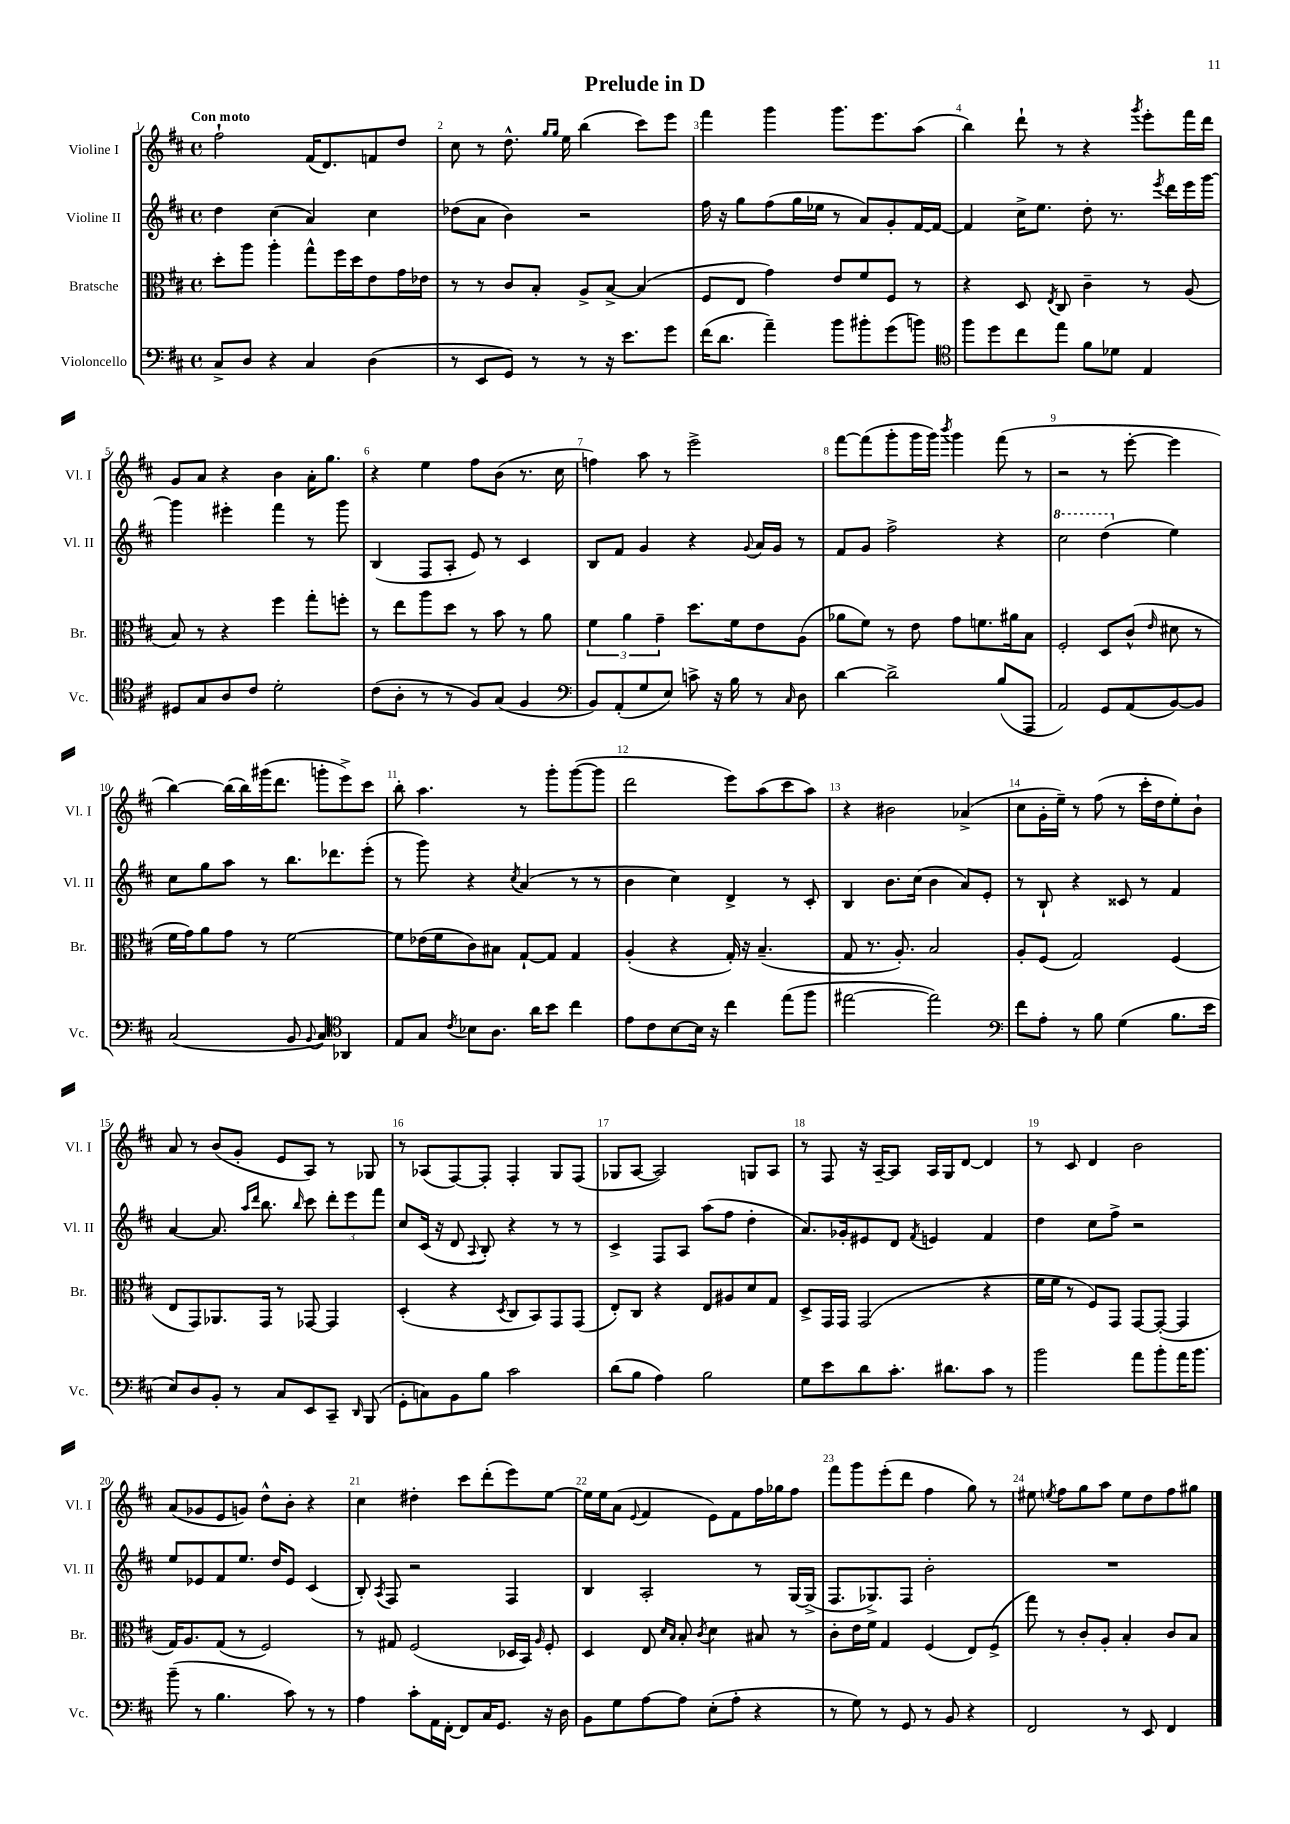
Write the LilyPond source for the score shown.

\header { title = "Prelude in D" }
<<
\new StaffGroup <<
\new Staff = "s0" \with { instrumentName = "Violine I" shortInstrumentName = "Vl. I" } {
    \clef treble \key d \major \defaultTimeSignature \time 4/4 \tempo "Con moto"
    \autoBeamOff fis''2-! fis'16[( d'8.) f'8 d''8] |
    cis''8 r8 d''8.-^ \grace { g''16[ g''16] } e''16 b''4( cis'''8[) e'''8] |
    fis'''4 g'''4 g'''8.[ e'''8. a''8]( |
    b''4) d'''8-! r8 r4 \acciaccatura { g'''8 } e'''8[-. fis'''16 d'''16] |
    g'8[ a'8] r4 b'4 a'16[-. g''8.] |
    r4 e''4 fis''8[ b'8]( r8. cis''16 |
    f''4) a''8 r8 e'''2-> |
    fis'''8[~ fis'''8( g'''8-. g'''16 g'''16]) \acciaccatura { b'''8 } g'''4 fis'''8( r8 |
    r2 r8 e'''8~-. e'''4 |
    b''4~) b''16[( b''16) gis'''16( d'''8.] g'''8[-. e'''8->) cis'''8] |
    b''8-. a''4. r8 g'''8[-. g'''8~( g'''8] |
    d'''2 e'''8[) a''8( cis'''8 a''8]) |
    r4 bis'2 aes'4->( |
    cis''8[ g'16-. e''16]--) r8 fis''8( r8 cis'''16[-. d''16 e''8-.) b'8]-! |
    a'8 r8 b'8[( g'8]-. e'8[ a8]) r8 ges8 |
    r8 aes8[( fis8~) fis8]-. fis4-. g8[ fis8]( |
    ges8[ a8]~ a2) g8[ a8] |
    r8 fis8 r16 a16[~-- a8] a16[ g16 d'8]~ d'4 |
    r8 cis'8 d'4 b'2 |
    a'8[( ges'8 e'8 g'8]) d''8[-^ b'8]-. r4 |
    cis''4 dis''4-. cis'''8[ d'''8-.( e'''8) e''8]~ |
    e''16[ e''16 a'8]( \appoggiatura { e'8 } fis'4 e'8[) fis'8 fis''16 ges''16 fis''8] |
    fis'''8[ g'''8 e'''8-.( d'''8] fis''4 g''8) r8 |
    eis''8 \acciaccatura { e''8 } fis''8[ g''8 a''8] e''8[ d''8 fis''8 gis''8] \bar "|." |
}
\new Staff = "s1" \with { instrumentName = "Violine II" shortInstrumentName = "Vl. II" } {
    \clef treble \key d \major \defaultTimeSignature \time 4/4
    \autoBeamOff d''4 cis''4( a'4) cis''4 |
    des''8[( a'8] b'4) r2 |
    fis''16 r16 g''8[ fis''8( g''16 ees''16] r8 a'8[) g'8-. fis'16~ fis'16]~ |
    fis'4 cis''16[-> e''8.] d''8-. r8. \acciaccatura { e'''8 } d'''16[ e'''16 g'''16]~ |
    g'''4 eis'''4-. fis'''4 r8 g'''8 |
    b4( fis8[ a8]-. e'8) r8 cis'4 |
    b8[ fis'8] g'4 r4 \appoggiatura { g'8 } a'16[ g'16] r8 |
    fis'8[ g'8] fis''2-> r4 |
    \ottava #1 cis'''2 d'''4( \ottava #0 e''4) |
    cis''8[ g''8 a''8] r8 b''8.[ des'''8. e'''8]-.( |
    r8 g'''8) r4 \acciaccatura { cis''8 } a'4( r8 r8 |
    b'4 cis''4) d'4-> r8 cis'8-. |
    b4 b'8.[ cis''16]( b'4 a'8[) e'8]-. |
    r8 b8-! r4 cisis'8 r8 fis'4 |
    a'4~ a'8. \grace { a''16[ d'''16] } b''8. \grace { b''16 } cis'''8 \tuplet 3/2 { d'''8[-. e'''8 fis'''8] } |
    cis''8[ cis'16]( r16 d'8 \appoggiatura { a8 } b8-.) r4 r8 r8 |
    cis'4-> fis8[ a8] a''8[( fis''8] d''4-. |
    a'8.[) ges'16-. eis'8 d'8] \acciaccatura { fis'8 } e'4 fis'4 |
    d''4 cis''8[ fis''8]-> r2 |
    e''8[ ees'8 fis'8 e''8.] d''16[ ees'8] cis'4( |
    b8-.) \acciaccatura { a8 } fis8 r2 fis4 |
    b4 a2-. r8 g16[~ g16]->( |
    fis8.[ ges8.->) fis8] b'2-. |
    R1 \bar "|." |
}
\new Staff = "s2" \with { instrumentName = "Bratsche" shortInstrumentName = "Br." } {
    \clef alto \key d \major \defaultTimeSignature \time 4/4
    \autoBeamOff d''8[-. a''8] a''4-. g''8[-^ fis''16 d''16 e'8 g'16 ees'16] |
    r8 r8 cis'8[ b8]-. a8[-> b8]~-> b4( |
    fis8[ e8] g'4) e'8[ fis'8 fis8] r8 |
    r4 d8 \acciaccatura { e8 } cis8 cis'4-- r8 a8( |
    b8) r8 r4 fis''4 g''8[-. f''8]-. |
    r8 e''8[ a''8 d''8] r8 b'8 r8 a'8 |
    \tuplet 3/2 { fis'4 a'4 g'4-- } d''8.[ fis'16 e'8 a8]( |
    aes'8[ fis'8]) r8 e'8 g'8[ f'8. ais'16 b8] |
    fis2-. d8[ cis'8]-^( \grace { e'16 } dis'8 r8 |
    fis'16[ g'16) a'8 g'8] r8 fis'2~ |
    fis'8[ ees'16( fis'16 cis'8) bis8] g8[~-! g8] g4 |
    a4-.( r4 g16-.) r16 b4.--( |
    g8 r8. a8.-.) b2 |
    a8[-. fis8]( g2) fis4( |
    e8[ g,8) aes,8. g,16] r8 ges,8~ ges,4 |
    d4-.( r4 \acciaccatura { d8 } cis8[ b,8) g,8 g,8]( |
    e8[-.) cis8] r4 e8[ ais8 d'8 g8] |
    d8[-> g,16 g,16] g,2( r4 |
    fis'16[ fis'16] r8 fis8[) g,8] g,8[~ g,8]~-.( g,4 |
    g16[) a8. g8]( r8 fis2) |
    r8 gis8 fis2( des16[ b,16]) \grace { a16 } fis8-. |
    d4 e8 \grace { d'16[ b16] } b8-. \acciaccatura { cis'8 } d'4 bis8 r8 |
    cis'8[-. e'16 fis'16] g4 fis4( e8[) fis8]->( |
    g''8) r8 cis'8[-. a8]-. b4-. cis'8[ b8] \bar "|." |
}
\new Staff = "s3" \with { instrumentName = "Violoncello" shortInstrumentName = "Vc." } {
    \clef bass \key d \major \defaultTimeSignature \time 4/4
    \autoBeamOff cis8[-> d8] r4 cis4 d4( |
    r8 e,8[ g,8]) r8 r8 r16 e'8.[ g'8] |
    fis'16[( d'8.] a'4--) b'8[ bis'8-. g'8( b'8]) |
    \clef tenor fis''8[ d''8 cis''8 e''8] fis'8[ des'8] e4 |
    dis8[ g8 a8 cis'8] d'2-. |
    cis'8[( a8]-. r8 r8 fis8[) g8]( fis4 |
    \clef bass b,8[) a,8-.( g8 e8]) c'8-> r16 b16 r8 \grace { cis16 } d8 |
    d'4~ d'2-> b8[( a,,8] |
    a,2) g,8[ a,8( b,8~) b,8] |
    cis2( b,8 \appoggiatura { b,8 } cis8) \clef tenor aes,4 |
    e8[ g8] \acciaccatura { cis'8 } bes8[ a8.] a'16[ b'8] cis''4 |
    e'8[ cis'8 b8~ b16] r16 cis''4 e''8[( fis''8] |
    eis''2~ eis''2) |
    \clef bass fis'8[ a8]-. r8 b8 g4( b8.[ e'16] |
    e8[) d8 b,8]-. r8 cis8[ e,8 cis,8]-- \grace { d,16 } b,,8( |
    g,8[-. c8) b,8 b8] cis'2 |
    d'8[( b8] a4) b2 |
    g8[ e'8 d'8 cis'8.]-. dis'8.[ cis'8] r8 |
    b'2 a'8[ b'8-. a'16 b'8.] |
    b'8--( r8 b4. cis'8) r8 r8 |
    a4 cis'8[-. a,16 fis,16]~-. fis,8[ cis16 g,8.] r16 d16 |
    b,8[ g8 a8~ a8] e8[-.( a8]-. r4 |
    r8 g8) r8 g,8 r8 b,8 r4 |
    fis,2 r8 e,8 fis,4 \bar "|." |
}
>>
>>
\layout { \context { \Score \override BarNumber.break-visibility = ##(#f #t #t) barNumberVisibility = #all-bar-numbers-visible } }
